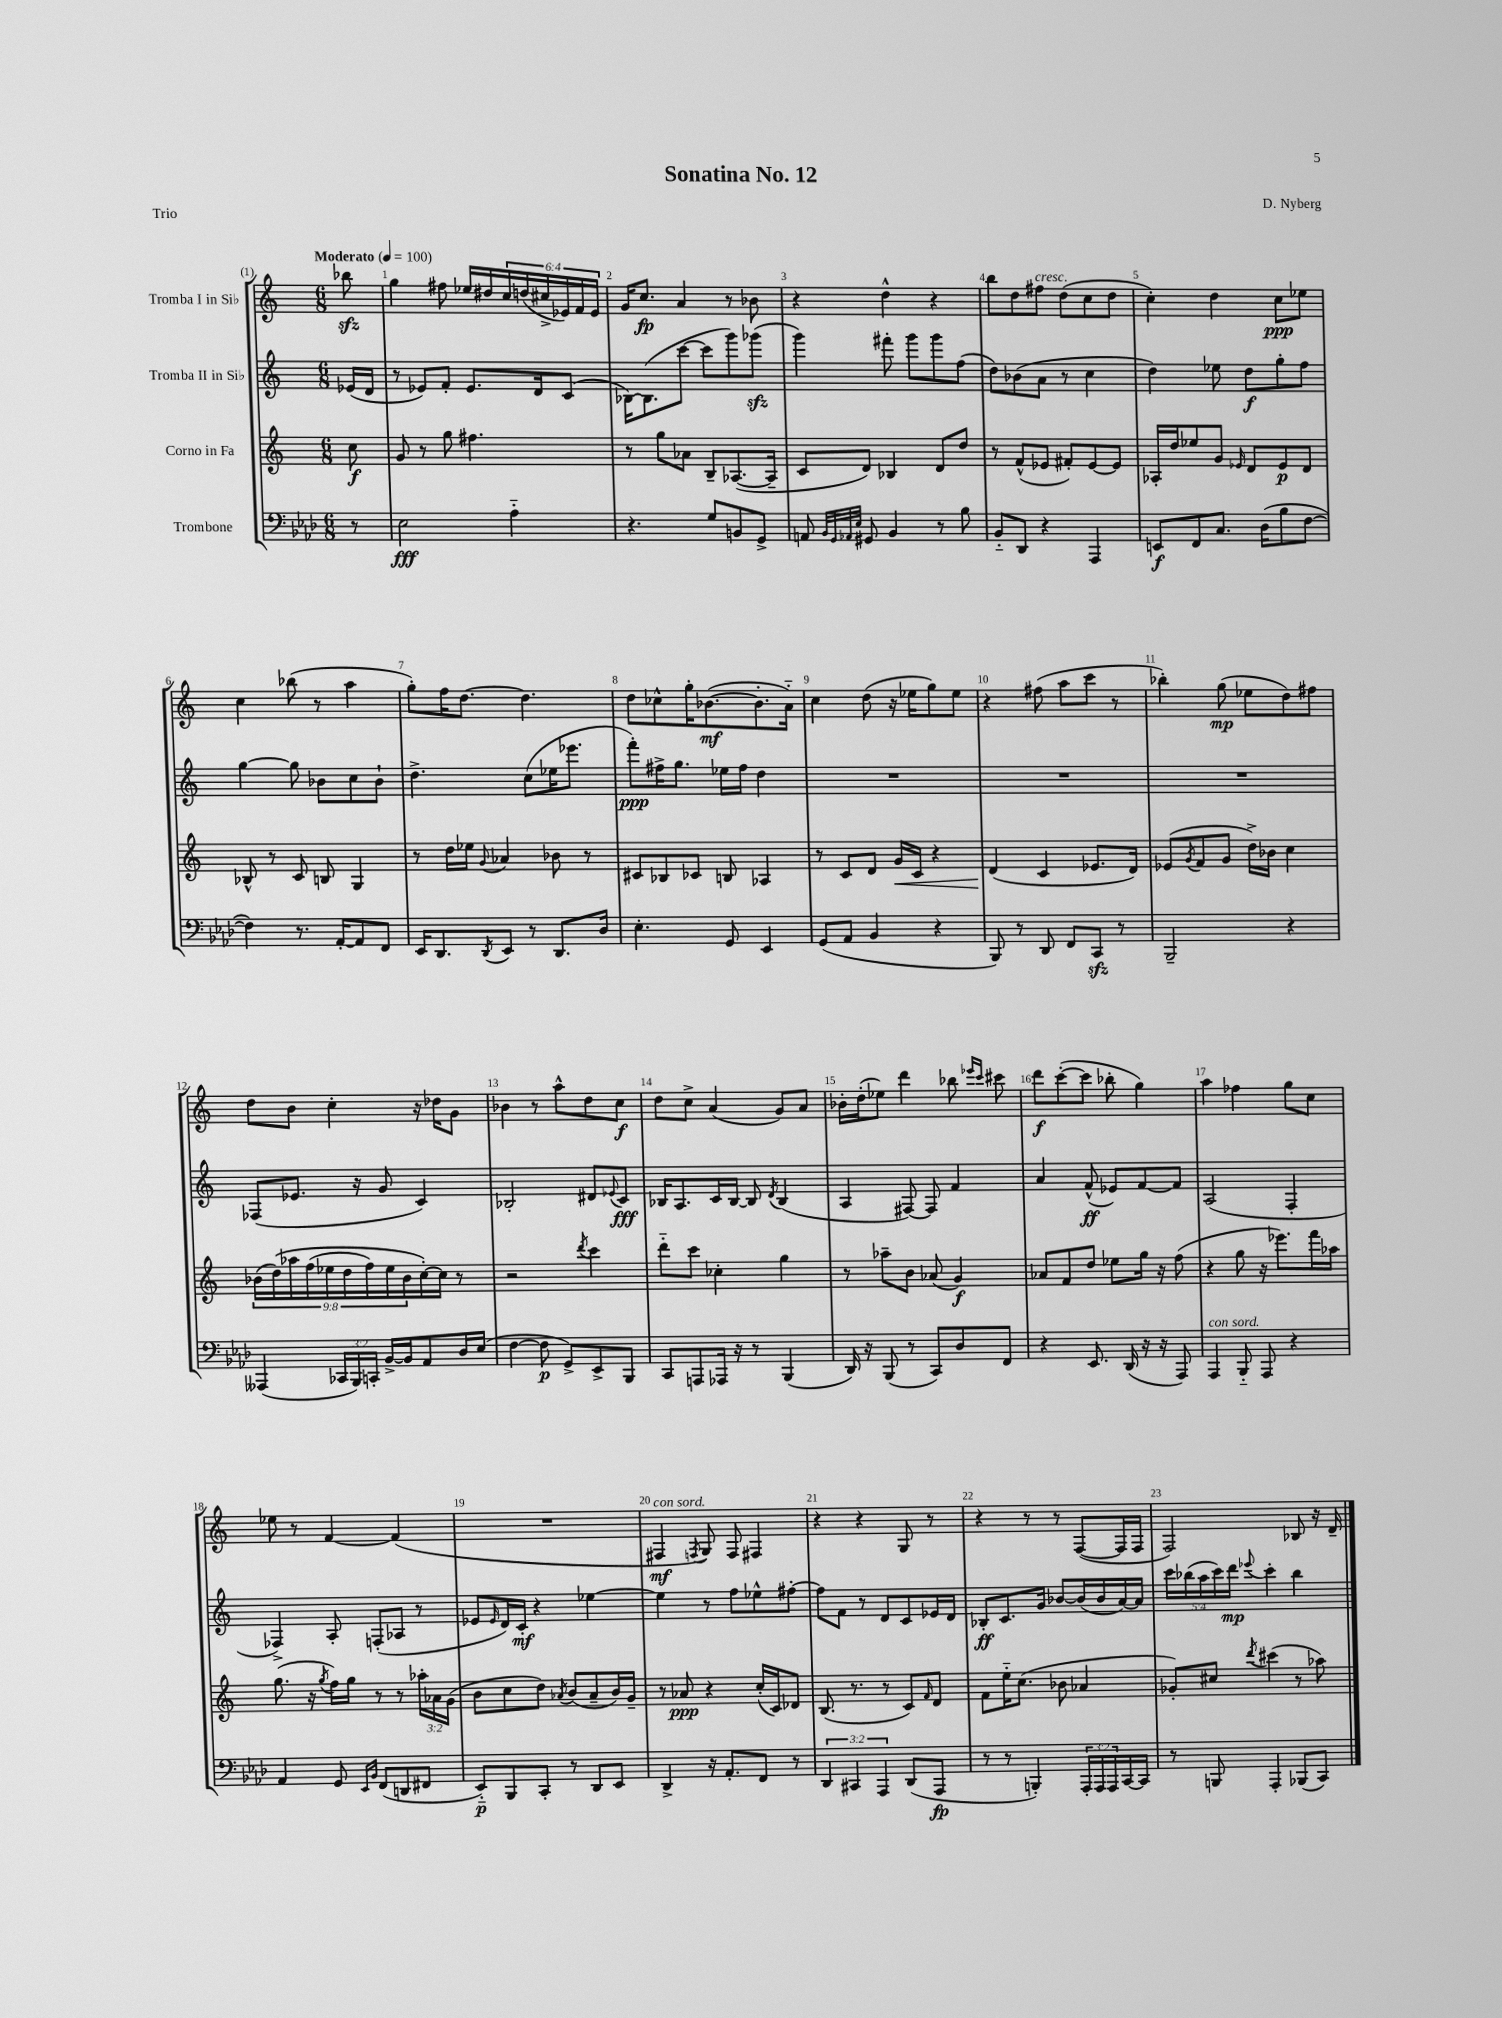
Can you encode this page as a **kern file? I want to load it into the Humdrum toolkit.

**kern	**dynam	**kern	**dynam	**kern	**dynam	**kern	**dynam
*part4	*part4	*part3	*part3	*part2	*part2	*part1	*part1
*staff4	*staff4	*staff3	*staff3	*staff2	*staff2	*staff1	*staff1
*I"Trombone	*	*I"Corno in Fa	*	*I"Tromba II in Si♭	*	*I"Tromba I in Si♭	*
*clefF4	*	*clefG2	*	*clefG2	*	*clefG2	*
*k[b-e-a-d-]	*	*k[]	*	*k[]	*	*k[]	*
*M6/8	*	*M6/8	*	*M6/8	*	*M6/8	*
*MM100	*	*MM100	*	*MM100	*	*MM100	*
=	=	=	=	=	=	=	=
!	!	!	!	!	!	!LO:TX:a:B:t=Moderato	!
8r	.	8cc\	f	(16e-X/LL	.	8bb-Xzz\	.
.	.	.	.	16d/JJ	.	.	.
=1	=1	=1	=1	=1	=1	=1	=1
2E-\	fff	8g/	.	8r	.	4gg\	.
.	.	8r	.	8e-X/L)	.	.	.
.	.	8gg\	.	8f'/J	.	8ff#X\	.
.	.	4.ff#X\	.	8.e-/L	.	16ee-X/LL	.
.	.	.	.	.	.	16dd#X/	.
4A-\	.	.	.	.	.	24cc/	.
.	.	.	.	.	.	(24ddn/	.
.	.	.	.	16d/k	.	.	.
.	.	.	.	.	.	24cc#X^/	.
.	.	.	.	(8c/J	.	24e-X/)	.
.	.	.	.	.	.	24f/	.
.	.	.	.	.	.	24e-/JJ	.
=2	=2	=2	=2	=2	=2	=2	=2
4.r	.	8r	.	[16B-X\KL)	.	16g/KL	.
.	.	.	.	(8.B-\]	.	8.cc/J	fp
.	.	8gg\L	.	.	.	.	.
.	.	8a-X\J	.	[8ccc\J	.	4a/	.
8G/L	.	8B~/L	.	8ccc\L]	.	.	.
8BBn/	.	([8.A-X/	.	8ggg\)	.	8r	.
8GG^/J	.	.	.	(8ggg-Xzz\J	.	8b-X\	.
.	.	16A-~/Jk]	.	.	.	.	.
=3	=3	=3	=3	=3	=3	=3	=3
8AAn/	.	8c/L	.	4ggg\)	.	4r	.
32qqBB-/LLL	.	.	.	.	.	.	.
32qqGG/	.	.	.	.	.	.	.
32qqAA-X/	.	.	.	.	.	.	.
32qqE-/JJJ	.	.	.	.	.	.	.
8GG#X/	.	8d/J)	.	.	.	.	.
4BB-/	.	4B-X/	.	8fff#X'\	.	4dd^^\	.
.	.	.	.	8ggg\L	.	.	.
8r	.	8d/L	.	8ggg\	.	4r	.
8B-\	.	8dd/J	.	(8ff\J	.	.	.
=4	=4	=4	=4	=4	=4	=4	=4
8BB-/L	.	8r	.	8dd\L)	.	8bb\L	.
8DD-/J	.	(8f^^/L	.	(8b-X\	.	8dd\	.
!	!	!	!	!	!	!LO:TX:a:i:t=cresc.	!
4r	.	8e-X/J	.	8a\J	.	8ff#X\J	.
.	.	8f#X'/L)	.	8r	.	(8dd\L	.
4AAA-/	.	[8e-/	.	4cc\	.	8cc\	.
.	.	8e-/J]	.	.	.	8dd\J	.
=5	=5	=5	=5	=5	=5	=5	=5
8EEn/L	f	16A-X'/LL	.	4dd\)	.	4cc'\)	.
.	.	16dd/J	.	.	.	.	.
8FF/	.	8ee-X/	.	.	.	.	.
8.C/J	.	8g/J	.	8ee-X\	.	4dd\	.
.	.	16qqe-X/	.	.	.	.	.
.	.	8d/L	.	8dd\L	f	.	.
(16D-\KL	.	.	.	.	.	.	.
8B-\	.	8e-/	p	8gg'\	.	8cc\L	ppp
[8F\J	.	8d/J	.	8ff\J	.	8ee-X\J	.
!!LO:LB:g=z
=6	=6	=6	=6	=6	=6	=6	=6
4F\])	.	8B-X^^/	.	[4gg\	.	4cc\	.
.	.	8r	.	.	.	.	.
8.r	.	8c/	.	8gg\]	.	(8bb-X\	.
.	.	8Bn/	.	8b-X\L	.	8r	.
[16AA-'/KL	.	.	.	.	.	.	.
8AA-/]	.	4G/	.	8cc\	.	4aa\	.
8FF/J	.	.	.	8b-`\J	.	.	.
=7	=7	=7	=7	=7	=7	=7	=7
16EE-/KL	.	8r	.	4.dd^\	.	8gg'\L)	.
8.DD-/	.	.	.	.	.	.	.
.	.	16dd\LL	.	.	.	16ff\K	.
.	.	16ee-X\JJ	.	.	.	[8.dd\J	.
8qDD-/	.	8qqg/	.	.	.	.	.
8EE-/J	.	4a-X/	.	.	.	.	.
8r	.	.	.	(8cc\L	.	4.dd\]	.
8.DD-/L	.	8b-X\	.	16ee-X\K	.	.	.
.	.	.	.	8.eee-X\J	.	.	.
.	.	8r	.	.	.	.	.
16D-/Jk	.	.	.	.	.	.	.
=8	=8	=8	=8	=8	=8	=8	=8
4.E-'\	.	8c#X/L	.	8fff'\L)	ppp	8dd\L	.
.	.	8B-X/	.	16ff#X^\K	.	8cc-X^^\	.
.	.	.	.	8.gg\J	.	.	.
.	.	8c-X/J	.	.	.	16gg'\K	.
.	.	.	.	.	.	([8.b-X\	mf
8GG/	.	8Bn/	.	16ee-X\LL	.	.	.
.	.	.	.	16ff#\JJ	.	.	.
4EE-/	.	4A-X/	.	4dd\	.	8.b-'\]	.
.	.	.	.	.	.	16a\Jk)	.
=9	=9	=9	=9	=9	=9	=9	=9
(8GG/L	.	8r	.	2.r	.	4cc\	.
8AA-/J	.	8c/L	.	.	.	.	.
4BB-/	.	8d/J	.	.	.	(8dd\	.
!	!	!	!LO:HP:b	!	!	!	!
.	.	16g/LL	<	.	.	16r	.
.	.	16c/JJ	.	.	.	16ee-X\KL	.
4r	.	4r	.	.	.	8gg\)	.
.	.	.	.	.	.	8ee-\J	.
=10	=10	=10	=10	=10	=10	=10	=10
8BBB-/)	.	(4d/	.	2.r	.	4r	.
8r	.	.	.	.	.	.	.
8DD-/	.	4c/	[	.	.	(8ff#X\	.
8FF/L	.	.	.	.	.	8aa\L	.
8CCzz/J	.	8.e-X/L	.	.	.	8ccc\J	.
8r	.	.	.	.	.	8r	.
.	.	16d/Jk)	.	.	.	.	.
=11	=11	=11	=11	=11	=11	=11	=11
2BBB-~/	.	(8e-X/L	.	2.r	.	4bb-X'\)	.
.	.	8qg/	.	.	.	.	.
.	.	8f/	.	.	.	.	.
.	.	8g/J	.	.	.	(8gg\	mp
.	.	16dd^\LL)	.	.	.	8ee-X\L	.
.	.	16b-X\JJ	.	.	.	.	.
4r	.	4cc\	.	.	.	8dd\)	.
.	.	.	.	.	.	8ff#X\J	.
!!LO:LB:g=z
=12	=12	=12	=12	=12	=12	=12	=12
(4AAA--X/	.	(18b-X\LL	.	(8F-X/L	.	8dd\L	.
.	.	(18dd\)	.	.	.	.	.
.	.	18aa-X\	.	.	.	.	.
.	.	.	.	8.e-X/J	.	8b\J	.
.	.	(18ff\	.	.	.	.	.
.	.	18ee-X\	.	.	.	.	.
24CC-X/LL	.	.	.	.	.	4cc'\	.
.	.	18dd\	.	.	.	.	.
24BBB-/)	.	.	.	.	.	.	.
.	.	.	.	16r	.	.	.
24CCn'/JJ	.	18ff\)	.	.	.	.	.
[16BB-^/LL	.	.	.	8g/	.	.	.
.	.	18ee-\	.	.	.	.	.
16BB-/J]	.	.	.	.	.	.	.
.	.	18b-\	.	.	.	.	.
8AA-/	.	[16cc'\)	.	4c/)	.	16r	.
.	.	16cc\JJ]	.	.	.	16dd-X\KL	.
16D-/L	.	8r	.	.	.	8g\J	.
(16E-/JJ	.	.	.	.	.	.	.
=13	=13	=13	=13	=13	=13	=13	=13
[4F\	.	2r	.	2B-X'/	.	4b-X\	.
8F\]	p	.	.	.	.	8r	.
8GG^/L)	.	.	.	.	.	8aa^^\L	.
.	.	8qddd/	.	.	.	.	.
8EE-^/	.	4ccc\	.	8d#X/L	.	8dd\	.
.	.	.	.	8qqe-X/	.	.	.
8BBB-/J	.	.	.	8c/J	fff	8cc\J	f
=14	=14	=14	=14	=14	=14	=14	=14
8CC/L	.	8ddd\L	.	16B-X/KL	.	8dd\L	.
.	.	.	.	8.A/	.	.	.
8AAAn/	.	8ccc\J	.	.	.	8cc^\J	.
16AAA-X/Jk	.	4cc-X'\	.	16c/L	.	(4a/	.
16r	.	.	.	[16B-/JJ	.	.	.
8r	.	.	.	8B-/]	.	.	.
.	.	.	.	8qd/	.	.	.
(4BBB-/	.	4gg\	.	(4B-/	.	8g/L)	.
.	.	.	.	.	.	8a/J	.
=15	=15	=15	=15	=15	=15	=15	=15
16DD-/)	.	8r	.	4A/	.	16b-X'\LL	.
16r	.	.	.	.	.	(16dd'\J	.
(8BBB-/	.	8aa-X~\L	.	.	.	8ee-X\J)	.
8r	.	8b\J	.	[8F#X/)	.	4ddd\	.
8CC/L)	.	(8a-X/	.	8F#/]	.	.	.
8D-/	.	4g/)	f	4f/	.	8bb-X\	.
.	.	.	.	.	.	16qqeee-X/LL	.
.	.	.	.	.	.	16qqccc/JJ	.
8FF/J	.	.	.	.	.	8ccc#X\	.
=16	=16	=16	=16	=16	=16	=16	=16
4r	.	8a-X/L	.	4a/	.	8ddd\L	f
.	.	8f/	.	.	.	([8ccc'\	.
8.EE-/	.	8dd/J	.	(8f^^/	ff	8ccc\J]	.
.	.	8ee-X\L	.	8e-X/L)	.	8bb-X'\	.
(16DD-/	.	.	.	.	.	.	.
16r	.	16gg\Jk	.	[8f/	.	4gg\)	.
16r	.	16r	.	.	.	.	.
8AAA-/)	.	(8ff\	.	8f/J]	.	.	.
=17	=17	=17	=17	=17	=17	=17	=17
!LO:TX:a:i:t=con sord.	!	!	!	!	!	!	!
4AAA-/	.	4r	.	(2A/	.	4aa\	.
8BBB-/	.	8gg\	.	.	.	4ff-X\	.
8AAA-/	.	16r	.	.	.	.	.
.	.	8.eee-X\L)	.	.	.	.	.
4r	.	.	.	4F'/	.	8gg\L	.
.	.	16fff\L	.	.	.	8cc\J	.
.	.	16aa-X\JJ	.	.	.	.	.
!!LO:LB:g=z
=18	=18	=18	=18	=18	=18	=18	=18
4AA-/	.	(8.gg\	.	4F-X^/)	.	8ee-X\	.
.	.	.	.	.	.	8r	.
.	.	16r	.	.	.	.	.
.	.	8qgg/	.	.	.	.	.
8GG/	.	16ff\LL)	.	8A'/	.	[4f/	.
.	.	16gg\JJ	.	.	.	.	.
16qqEE-/LL	.	.	.	.	.	.	.
16qqBB-/JJ	.	.	.	.	.	.	.
(8FF/L	.	8r	.	(8Fn'/L	.	.	.
8DDn/	.	8r	.	8A-X/J	.	(4f/]	.
8FF#X/J	.	24aa-X'\LL	.	8r	.	.	.
.	.	24a-X\	.	.	.	.	.
.	.	(24g\JJ	.	.	.	.	.
=19	=19	=19	=19	=19	=19	=19	=19
8EE-/L)	p	8b\L	.	8e-X/L	.	2.r	.
.	.	.	.	16qqe-/	.	.	.
8BBB-/	.	8cc\	.	16d/L)	.	.	.
.	.	.	.	16c'/JJ	mf	.	.
8CC'/J	.	8dd\J)	.	4r	.	.	.
.	.	8qa-X/	.	.	.	.	.
8r	.	(8b/L	.	.	.	.	.
8DD-/L	.	8a-~/	.	[4ee-X\	.	.	.
8EE-/J	.	16b/L)	.	.	.	.	.
.	.	16g~/JJ	.	.	.	.	.
=20	=20	=20	=20	=20	=20	=20	=20
!	!	!	!	!	!	!LO:TX:a:i:t=con sord.	!
4DD-^/	.	8r	.	4ee-\]	.	4F#X/	mf
.	.	8a-X/	ppp	.	.	.	.
.	.	.	.	.	.	8qFn/	.
16r	.	4r	.	8r	.	8G/)	.
8.AA-'/L	.	.	.	.	.	.	.
.	.	.	.	8ff\L	.	8F/	.
8FF/J	.	(16cc'/LL	.	8ee-X^^\	.	4F#X/	.
.	.	16c/J)	.	.	.	.	.
8r	.	8d-X/J	.	[8ff#X'\J	.	.	.
=21	=21	=21	=21	=21	=21	=21	=21
6DD-/	.	(8.B/	.	8ff#\L]	.	4r	.
.	.	.	.	8f\J	.	.	.
6CC#X/	.	.	.	.	.	.	.
.	.	8.r	.	.	.	.	.
.	.	.	.	8r	.	4r	.
6AAA-/	.	.	.	.	.	.	.
.	.	8r	.	8d/L	.	.	.
(8DD-/L	.	8c/L)	.	8c/	.	8G/	.
.	.	16qqf/	.	.	.	.	.
8AAA-/J	fp	8d/J	.	16e-X/L	.	8r	.
.	.	.	.	16d/JJ	.	.	.
=22	=22	=22	=22	=22	=22	=22	=22
8r	.	8f\L	.	8B-X'/L	ff	4r	.
8r	.	16ee\K	.	8.c/	.	.	.
.	.	(8.cc\J	.	.	.	.	.
4BBBn'/)	.	.	.	.	.	8r	.
.	.	.	.	16g/Jk	.	.	.
.	.	8b-X\	.	[8b-X/L	.	8r	.
24AAA-'/LL	.	4a-X/	.	(16b-/L]	.	([8F/L	.
24AAA-/	.	.	.	.	.	.	.
.	.	.	.	16b-/	.	.	.
24AAA-/	.	.	.	.	.	.	.
[16CC/	.	.	.	[16a/)	.	16F/L]	.
16CC/JJ]	.	.	.	16a/JJ]	.	16F/JJ	.
=23	=23	=23	=23	=23	=23	=23	=23
8r	.	8g-X'/L)	.	20ccc\LL	.	2F/)	.
.	.	.	.	(20bb-X\	.	.	.
.	.	.	.	20aa\	.	.	.
8BBBn/	.	8cc#X/J	.	.	.	.	.
.	.	.	.	20ccc\)	.	.	.
.	.	.	.	20ddd\JJ	mp	.	.
.	.	8qddd/	.	8qqeee-X/	.	.	.
4AAA-'/	.	(4ccc#X\	.	4ccc'\	.	.	.
(8BBB-X/L	.	8r	.	4bb-\	.	8B-X/	.
8CC/J)	.	8aa-X\)	.	.	.	16r	.
.	.	.	.	.	.	16d~/	.
==	==	==	==	==	==	==	==
*-	*-	*-	*-	*-	*-	*-	*-
